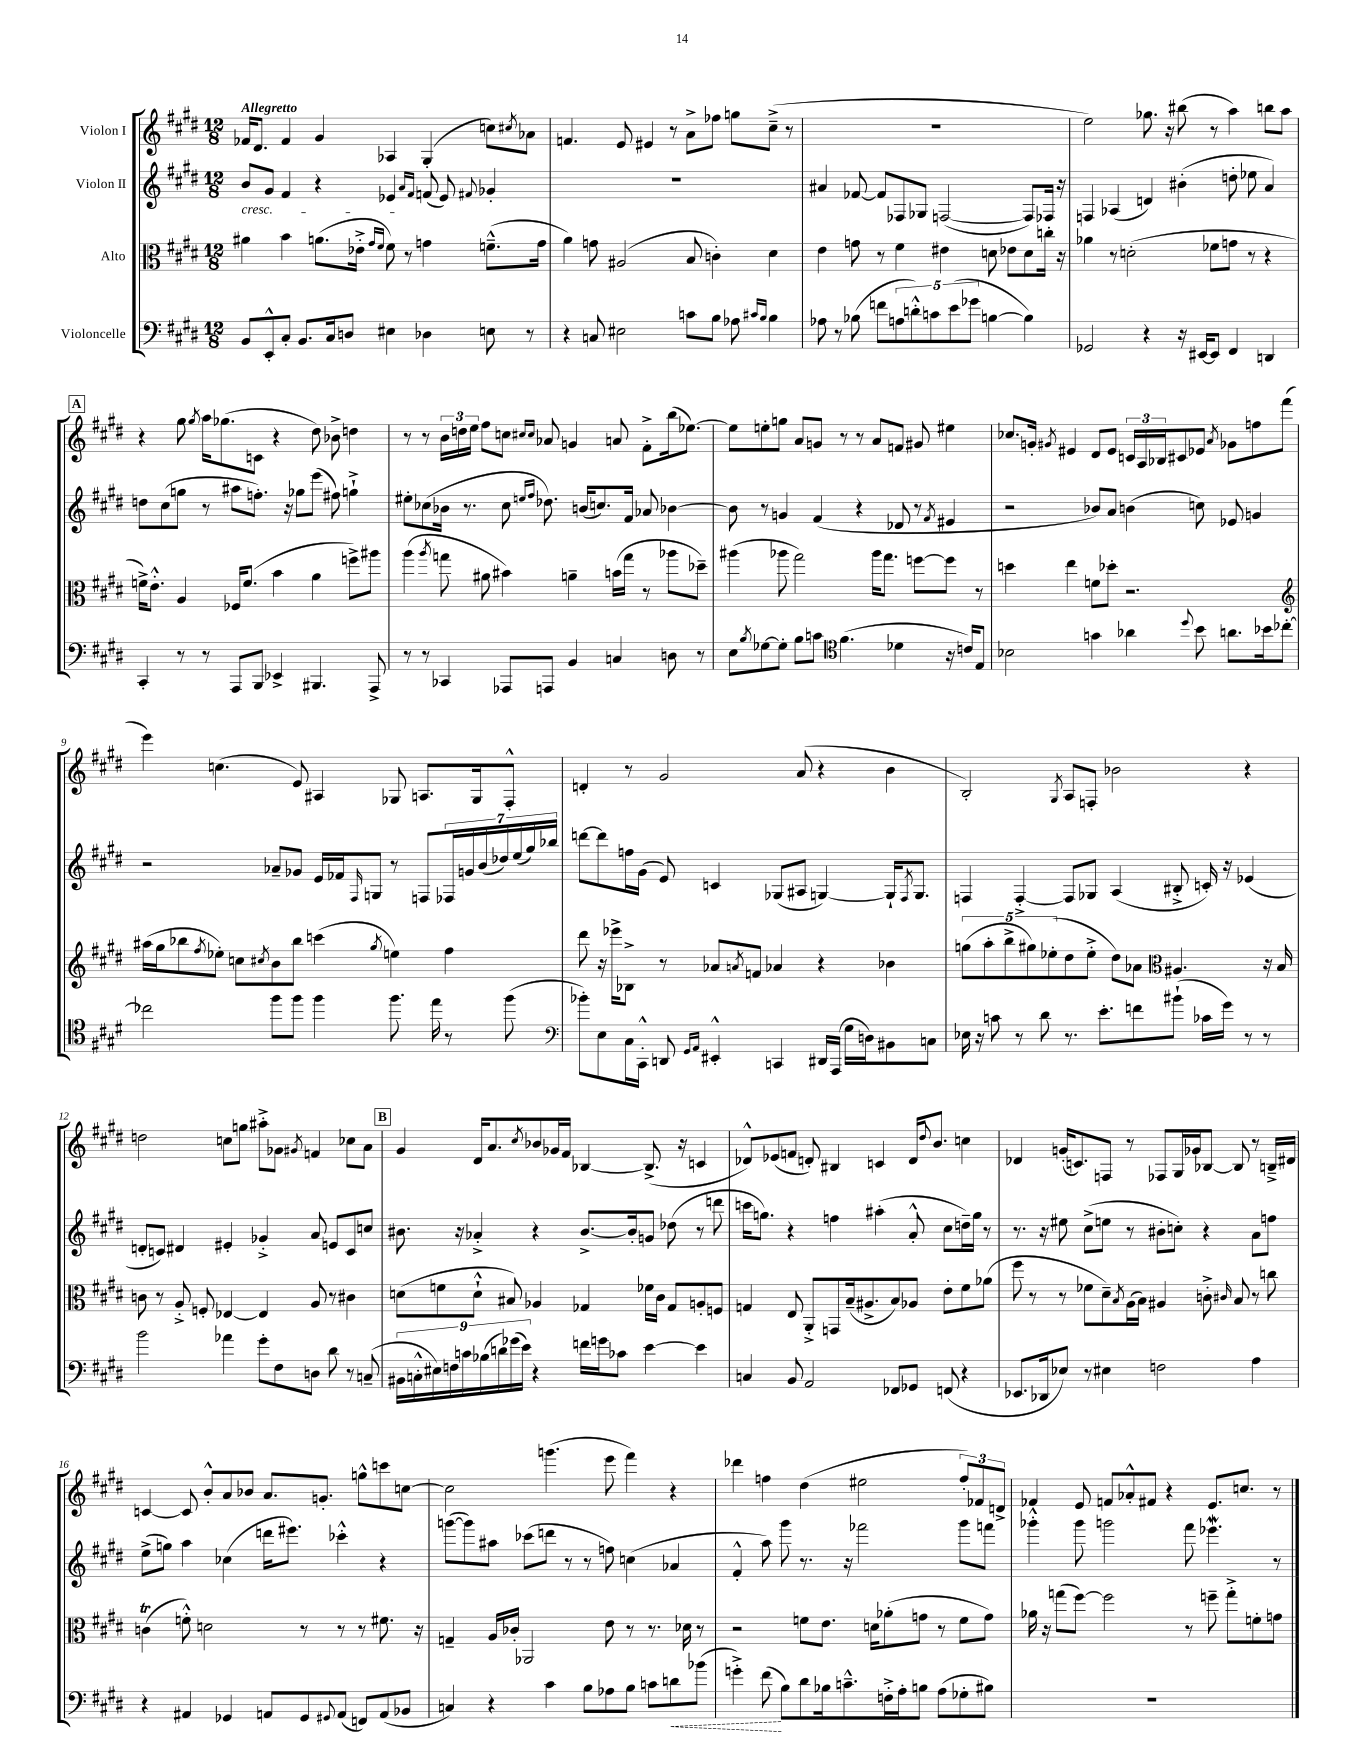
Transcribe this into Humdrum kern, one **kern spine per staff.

**kern	**kern	**kern	**kern
*staff4	*staff3	*staff2	*staff1
*clefF4	*clefC3	*clefG2	*clefG2
*k[f#c#g#d#]	*k[f#c#g#d#]	*k[f#c#g#d#]	*k[f#c#g#d#]
*M12/8	*M12/8	*M12/8	*M12/8
8BB/L	4a#\	8b/L	16f-/LK
.	.	.	8.d#/J
8EE'^^/	.	8g#/J	.
8C#'/J	4b\	4f#/	4f-/
8.BB/L	.	.	.
.	(8.a\L	4r	4g#/
16C#/k	.	.	.
8D/J	.	.	.
.	16e-'^\Jk	.	.
.	16qqg#/LL	.	.
.	16qqf#/JJ	.	.
4E#\	8f#\)	4e-/	4A-/
.	8r	.	.
.	.	16qqa/LL	.
.	.	16qqf#/JJ	.
4D-\	4g\	(8f/	(4G#'/
.	.	8e-/)	.
.	.	8qqf#/	.
8E\	(8.f~^^\L	4g-'/	8cc\L)
.	.	.	8qcc#/
8r	.	.	8a-\J
.	16g\Jk	.	.
=	=	=	=
4r	4a\)	1.r	4.f/
8C/	8g\	.	.
2E#\	(2A#/	.	8e/
.	.	.	4e#/
.	.	.	8r
8c\L	8B/	.	8a^\L
8B\J	4c'\)	.	8ff-\J
8A-\	.	.	8gg\L
16qqc#/LL	.	.	.
16qqB/JJ	.	.	.
4B\	4d#\	.	(8cc#~^\J
.	.	.	8r
=	=	=	=
8A-\	4e\	4a#/	1.r
8r	.	.	.
(8B-\	8g\	[8f-/	.
8f\L	8r	8f-/]L	.
10A\	4f#\	8F-/	.
10d'^^\)	.	.	.
.	.	8G-/J	.
10c\	.	.	.
.	4e#\	([2F/	.
(10e\	.	.	.
10g-\J	.	.	.
[4B\	8d\	.	.
.	8e-\L	.	.
4B\])	8d\	8F/]L)	.
.	16cc'\Jk	16F-/Jk	.
.	16r	16r	.
=	=	=	=
2GG-/	4a-\	4F/	2ee\)
.	8r	(4A-/	.
.	(2d'\	.	.
4r	.	4d/)	8.gg-\
.	.	.	16r
16r	.	(4b#'\	(8bb#\
[16EE#/LK	.	.	.
8EE#/]J	8f-\L	.	8r
4FF#/	8g\J	8dd'\	4aa\)
.	8r	8ee-\	.
4DD/	4r	4a/)	8bb\L
.	.	.	8aa\J
=	=	=	=
4CC#'/	16f^\LK)	8dd\L	4r
.	8.e'^^\J	.	.
.	.	(8cc#\	.
8r	4A/	8gg\J	8gg#\
.	.	.	8qgg#/
8r	.	8r	16aa\LK
.	.	.	(8.gg-\
8AAA/L	16F-/LK	8aa#\L	.
.	(8.f/J	.	.
8BBB/J	.	8.ff'\J)	8c\J
4EE-^/	4b\	.	4r
.	.	16r	.
.	.	8gg-\L	.
4.BBB#/	4a\	(8eee\J	8dd#\)
.	.	8ff#\)	8b-^\
.	8ff^\L)	4gg`^\	4dd\
8AAA^/	8aa#\J	.	.
=	=	=	=
8r	(4aa\	8ee#'\L	8r
8r	.	(8cc-\	8r
.	8qaa/	.	.
4CC-/	8gg\	16b-\Jk	24b\LL
.	.	.	24dd\
.	.	8.r	.
.	.	.	24ee\JJ
.	8a#\	.	8ff#\L
8AAA-/L	4b#\)	8cc-\	8cc\J
.	.	16qqee/LL	16qqcc#/LL
.	.	16qqff#/JJ	16qqcc#/JJ
8AAA/J	.	8.dd-\)	8a-/
4BB/	4a~\	.	4g/
.	.	(16b/LK	.
.	.	8.cc/)	.
4C/	(16b\LL	.	8a/
.	16gg\JJ	16f#/Jk	.
.	8r	8a-/	8f#'^\L
8D\	8aa-\L	[4b-\	(16bb\k
.	.	.	[8.ee-\J)
8r	8dd-~\J)	.	.
=	=	=	=
8E\L	(4aa#\	8b-\]	8ee-\]L
8qB/	.	.	.
[8G-\	.	8r	8ee'\
8G-'\]J	8aa-\	4g/	8gg\J
8B\L	2gg#\)	.	8a/L
8c\J	.	(4f#/	8g/J
*clefC4	*	*	*
(4.f#\	.	.	8r
.	.	4r	8r
.	16aa-\LK	.	8a/L
.	8.gg#\J	.	.
4d-\	.	8d-/	8f/J
.	[8ff\L	8r	8g#/
.	.	8qf#/	.
16r	8ff\]J	4e#/	4ee#\
16c/LK)	.	.	.
8E/J	8r	.	.
=	=	=	=
2B-\	4dd\	2r	8.cc-/L
.	.	.	16g'/Jk
.	.	.	8qg#/
.	4ee\	.	4e#/
4g\	8f\L	8b-/L)	8d#/L
.	8dd-'\J	8a/J	8e#/J
4a-\	2.r	(4b\	24c/LL
.	.	.	24A/
.	.	.	24B-/J
.	.	.	8c#/
8qqdd#/	.	.	.
8b\	.	8cc\)	8e-/J
.	.	.	8qa/
8.a\L	.	8e-/	8g-\L
.	.	4g/	8ff\
16b-\k	.	.	.
[8cc-'\J	.	.	(8fff#\J
=	=	=	=
*	*clefG2	*	*
2cc-\]	(16aa#\LL	2r	4eee\)
.	16gg#\J	.	.
.	8bb-\	.	.
.	8qff#/	.	.
.	8ee-'\J)	.	(4.cc\
.	8cc\L	.	.
.	8qcc#/	.	.
8ff#\L	8b\	8a-~/L	.
8ff#\J	8bb-\J	8g-/J	8e/)
4ff#\	(4ccc\	16e/LL	4A#/
.	.	16f-/J	.
.	.	16qqF#/	.
.	.	8G/J	.
.	8qgg#/	.	.
8.ff#\	4ee\)	8r	8G-/
.	.	8F/L	8.A/L
16ee\	.	.	.
8r	4ff#\	28F-/L	.
.	.	28g/	.
.	.	.	16G-/k
.	.	(28b/	.
.	.	28dd-/)	.
(8ff#\	.	.	8F#'^^/J
.	.	(28ee/	.
.	.	28gg#/)	.
.	.	28bb-/JJ	.
=	=	=	=
*clefF4	*	*	*
8b-'\L)	8ddd#\	[8ddd\L	4d'/
8E\	16r	8ddd\]	.
.	16eee-^\LK	.	.
16C#\L	8B-^\J	16ff\L	8r
16CC#'^^\JJ	.	(16g#\JJ	.
8DD/	8r	8e/)	2g#/
16qqGG#/LL	.	.	.
16qqAA/JJ	.	.	.
4EE#'^^/	8a-/L	4c/	.
.	8qa/	.	.
.	8f/J	.	.
4CC/	4a-/	(8G-/L	.
.	.	8A#/J	(8a/
16DD#/LL	4r	[4G/)	4r
(16AAA/JJ	.	.	.
16G#\LL	.	.	.
16D\J)	.	.	.
8BB#\	4b-\	16G`/]LK	4b\
.	.	8qF#/	.
.	.	8.G/J	.
8C\J	.	.	.
=	=	=	=
16E-\	(10gg\L	4F/	2B'/)
16r	.	.	.
.	10aa'\	.	.
8c\	.	.	.
.	10bb^\	.	.
8r	.	[4F'^/	.
.	10gg#\)	.	.
8d#\	.	.	.
.	(10ee-'\	.	.
.	.	.	8qG#/
8.r	8dd#\	8F/]L	8A/L
.	8ee-'^\J	8G-/J	8F'/J
8.e'\L	.	.	.
.	8dd#\L)	(4A/	2b-\
8f\	8a-\J	.	.
*	*clefC3	*	*
(8b#`\J	4.A#/	8B#'^/	.
16c-\LL	.	16c'/)	.
16g#\JJ)	.	16r	.
8r	.	(4e-/	4r
8r	16r	.	.
.	16B/	.	.
=	=	=	=
2b\	8c\	8d'/L	2dd\
.	8r	8c/J)	.
.	8A'^/	4d#/	.
.	8F'/	.	.
4a-\	[4E-/	4e#'/	8cc\L
.	.	.	8gg\J
8g#'\L	4E-/]	4g-'^/	8aa#'^\L
8F#\	.	.	8g-\J
.	.	.	8qg#/
8D\J	8A/	8a/	4f/
8d#\	8r	8e/L	.
8r	4c#\	8c/	8cc-\L
(8C~/	.	8cc/J	8a\J
=	=	=	=
18BB#\LL	(8d\L	8.b#\	4g#/
18C'^^\	.	.	.
18E#\)	.	.	.
.	8f\	.	.
18F\	.	.	.
.	.	16r	.
18c\	.	.	.
.	8d`^^\J	4a-'^/	16d#/LK
(18B-\	.	.	.
.	.	.	8.a/
18d\)	.	.	.
.	8B#/)	.	.
(18g-\	.	.	.
18e\JJ)	.	.	.
.	.	.	8qcc#/
4r	4A-/	4r	8b-/
.	.	.	16g-/L
.	.	.	16f#/JJ
16f\LL	4G-/	[8.b#^/L	[4B-/
16g\J	.	.	.
8c-\J	.	.	.
.	.	16b#'/]k	.
[4e\	16f-\LL	8g/J	(8.B-^/]
.	16c#\JJ	.	.
.	8G-/L	(8dd-\	.
.	.	.	16r
4e\]	8A'/	8r	4c/
.	8F/J	8ddd\	.
=	=	=	=
4C/	4G/	16ccc\LK	8d-^^/L)
.	.	8.gg\J)	.
.	.	.	(8e-/
8BB/	8E/	4r	8f/J
2AA/	8AA'^/L	.	8d'/)
.	8GG/	4ff\	4B#/
.	(16B~/k	.	.
.	8.A#^/	.	.
.	.	(4aa#'\	4c/
8FF-/L	8B/)	.	.
8GG-/J	8A-/J	8a'^^/	16d/LK
.	.	.	8qqdd#/
.	.	.	8.b/J
(8FF/	8e'\L	8cc#\L	.
4r	8f#\	16dd~\L)	4cc\
.	.	16gg\JJ	.
.	(8a-\J	8r	.
=	=	=	=
8.EE-/L	8ff#\	8.r	4d-/
.	8r	.	.
16DD-/k	.	16r	.
8E-/J)	8r	8ee#\	(16g'/LK
.	.	.	8.c/)
8r	8f-\L	(8cc#^\L	.
4E#\	8d#~\)	8ee\J	8F/J
.	8qB/	.	.
.	(16A\L	8r	8r
.	16B\JJ)	.	.
2F\	4A#/	8b#'\L	8F-/L
.	.	8cc'\J)	16G#/L
.	.	.	16g-/J
.	8c'^\	4r	[8B-/J
.	16qqc#/	.	.
.	8B/	.	8B-/]
4A\	8r	8a\L	8r
.	8cc\	8ff\J	16B~^/LL
.	.	.	16d#/JJ
=	=	=	=
4r	(4c\	(8ee^\L	[4c/
.	.	8gg\J)	.
4AA#/	8f'^^\)	4aa\	8c/]
.	2d\	.	8b'^^/L
4GG-/	.	(4cc-\	8a/
.	.	.	8b-/J
8AA/L	.	16ddd\LK	8.a/L
.	.	8.eee#\J)	.
8GG-/	8r	.	.
.	.	.	8.g'/J
8qqGG#/	.	.	.
(8AA/J	8r	4ccc-'^^\	.
8FF/L)	8r	.	8gg^^\L
(8AA/	8.f#\	4r	8ccc\
8BB-/J	.	.	[8cc\J
.	16r	.	.
=	=	=	=
4C/)	4G~/	([8ggg\L	2cc\]
.	.	8ggg\])	.
4r	16A/LL	8aa#\J	.
.	16c-'/JJ	.	.
.	2AA-/	(8ccc-\L	.
4c#\	.	8ddd\J	(4.ggg\
.	.	8r	.
8B\L	.	8r	.
8A-\	8e\	8ff\)	8eee\
8B\J	8r	(4cc\	4fff#\)
8c\L	8.r	.	.
8d\	.	4a-/	4r
.	16d-\	.	.
(8b-\J	8r	.	.
=	=	=	=
4g'^\)	2r	4f#'^^/	4ddd-\
(8f#\	.	8aa\)	4ff\
8B\L)	.	8ggg#\	.
8d#\	8f\L	8.r	(4dd#\
16B-\k	8.e\J	.	.
8.c~^^\	.	16r	.
.	.	2fff-\	2ee#\
.	16d\LK	.	.
16F'^\L	(8a-'\	.	.
16A'\J	.	.	.
8B\J	8g\J	.	.
(8A\L	8r	.	.
8G-'\	8f\L	8ggg#\L	12ff'/L)
.	.	.	12f-/
8B#\J)	8g\J)	8fff\J	.
.	.	.	12d^/J
=	=	=	=
1.r	16a-\	4ggg-'^^\	4f-/
.	16r	.	.
.	(8gg\L	.	.
.	[8ff#\J)	8ggg-\	8e/
.	2ff#\]	2ggg\	8f/L
.	.	.	8a-'^^/
.	.	.	8f#/J
.	.	.	4r
.	8r	8fff#\	.
.	8ff~\	4.eee-\	8.e/L
.	8gg'^\L	.	.
.	.	.	8.cc/J
.	8f'\	.	.
.	8g\J	8r	8r
==	==	==	==
*-	*-	*-	*-
